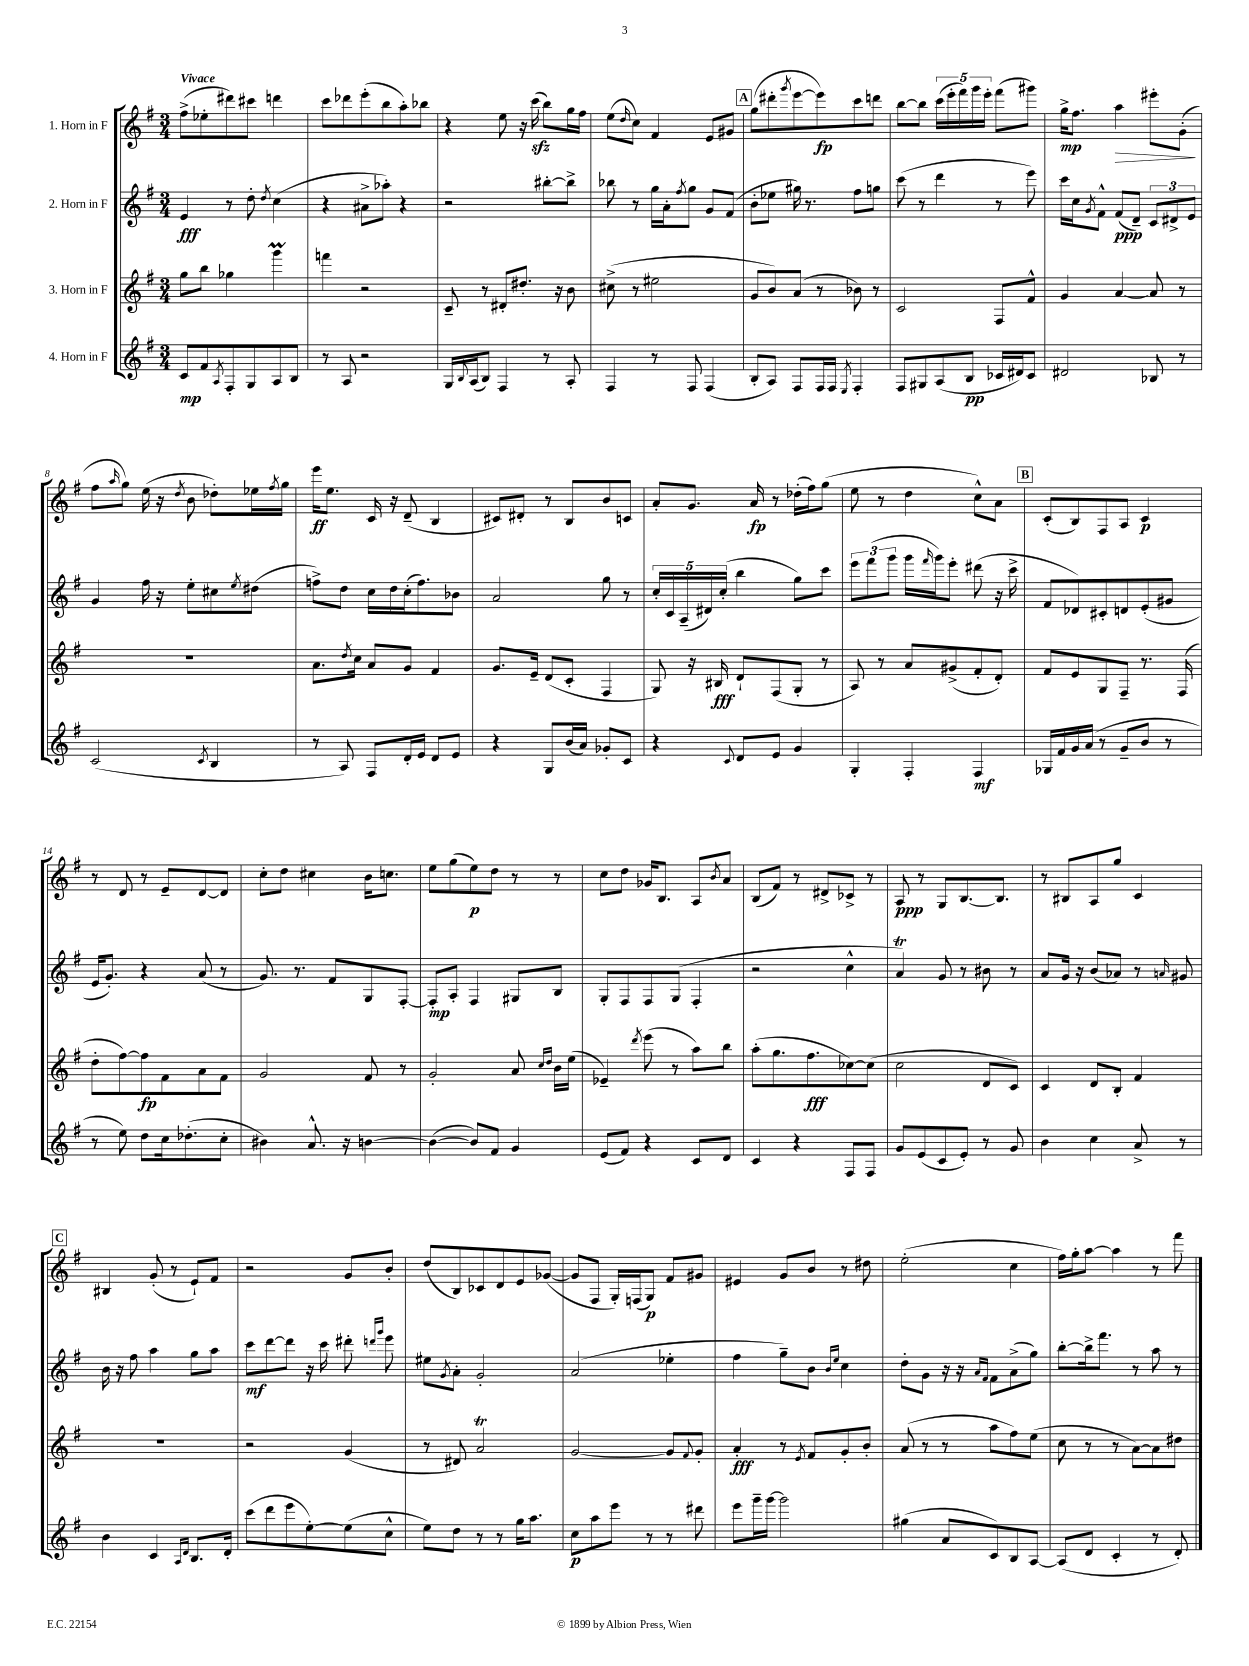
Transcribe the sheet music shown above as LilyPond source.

<<
\new StaffGroup <<
\new Staff = "s0" \with { instrumentName = "1. Horn in F" } {
    \clef treble \key g \major \numericTimeSignature \time 3/4 \tempo "Vivace"
    fis''8->( ees''8-. dis'''8) cis'''8 d'''4 |
    c'''8 des'''8 e'''8-.( b''8 a''8-.) bes''8 |
    r4 e''8 r16 c'''16\sfz( b''8) g''16 fis''16 |
    e''8( \grace { d''16 } c''8) fis'4 e'8 gis'8 |
    \mark \markup { \box "A" } g''8( dis'''8-. \acciaccatura { g'''8 } e'''8~ e'''8\fp) c'''8 d'''8 |
    b''8~ b''8 \tuplet 5/4 { c'''16( e'''16-. fis'''16) g'''16 e'''16-. } fis'''8( gis'''8) |
    g''16->\mp fis''8. a''4\> eis'''8-. g'8-.\!( |
    fis''8 \grace { a''16 } g''8) e''16( r16 \acciaccatura { d''8 } b'8 des''8-.) ees''16 \acciaccatura { fis''8 } g''16 |
    e'''16\ff e''8. c'16 r16 d'8--( b4 |
    cis'8) dis'8-. r8 b8 b'8 c'8 |
    a'8-. g'8. a'16\fp r8 des''16-.( fis''16) g''8( |
    e''8 r8 d''4 c''8-^) a'8 |
    \mark \markup { \box "B" } c'8-.( b8) fis8 a8 c'4\p |
    r8 d'8 r8 e'8-- d'8~ d'8 |
    c''8-. d''8 cis''4 b'16 c''8. |
    e''8 g''8( e''8\p) d''8 r8 r8 |
    c''8 d''8 ges'16 b8. a8 \acciaccatura { b'8 } a'8 |
    b8( fis'8) r8 dis'8-> ces'8-> r8 |
    a8\ppp r8 g8 b8.~ b8. |
    r8 bis8 a8 g''8 c'4 |
    \mark \markup { \box "C" } bis4 g'8-.( r8 e'8-!) fis'8 |
    r2 g'8 b'8-. |
    d''8( b8) ces'8 d'8 e'8 ges'8~( |
    ges'8 fis8 g16-.) f16( g8\p) fis'8 gis'8 |
    eis'4 g'8 b'8 r8 dis''8 |
    e''2-.( c''4 |
    fis''16) g''16-. a''8~ a''4 r8 fis'''8 \bar "|." |
}
\new Staff = "s1" \with { instrumentName = "2. Horn in F" } {
    \clef treble \key g \major \numericTimeSignature \time 3/4
    e'4\fff r8 d''8-. \acciaccatura { d''8 } c''4( |
    r4 ais'8-> aes''8-.) r4 |
    r2 bis''8~-. bis''8-> |
    bes''8 r8 g''16 a'16-. \acciaccatura { fis''8 } g''8 g'8 fis'8( |
    \mark \markup { \box "A" } b'8-. ees''8 gis''16) r8. fis''8 g''8 |
    c'''8( r8 d'''4 r8 e'''8) |
    c'''16 c''16 \acciaccatura { g'8 } fis'8-^ fis'8\ppp( d'8--) \tuplet 3/2 { c'8 dis'8-> e'8 } |
    g'4 fis''16 r16 e''8-. cis''8 \acciaccatura { e''8 } dis''8( |
    f''8->) d''8 c''16 d''16 c''16-.( f''8.) bes'8 |
    a'2 g''8 r8 |
    \tuplet 5/4 { c''16-. c'16 a16--( dis'16) c''16-.( } b''4 g''8) c'''8 |
    \tuplet 3/2 { e'''8 fis'''8( g'''8 } g'''16 \grace { fis'''16 } g'''16) e'''8-. dis'''8( r16 c'''16-> |
    \mark \markup { \box "B" } fis'8 des'8) cis'8-. d'8 e'8-.( gis'8 |
    e'16 g'8.-.) r4 a'8( r8 |
    g'8.) r8. fis'8 g8 fis8~-. |
    fis8-.\mp a8-. fis4 gis8 b8 |
    g8-. fis8 fis8 g8( fis4-. |
    r2 c''4-^ |
    a'4\trill) g'8 r8 bis'8 r8 |
    a'8 g'16 r16 b'8( aes'8) r8 \grace { a'16 } gis'8 |
    \mark \markup { \box "C" } b'16 r16 fis''8 a''4 g''8 a''8 |
    c'''8\mf d'''8~ d'''8 r16 c'''16 dis'''8-. \grace { d'''16 g'''16 } e'''8 |
    eis''8 \acciaccatura { g'8 } a'8-. g'2-. |
    a'2( ees''4-. |
    fis''4 g''8--) b'8 \grace { b'16 e''16 } c''4 |
    d''8-. g'8 r16 r16 \grace { a'16 fis'16 } fis'8 a'8->( g''8) |
    b''8~-. b''16-> fis'''8. r8 a''8 r8 \bar "|." |
}
\new Staff = "s2" \with { instrumentName = "3. Horn in F" } {
    \clef treble \key g \major \numericTimeSignature \time 3/4
    g''8 b''8 ges''4 g'''4\prall |
    f'''4 r2 |
    c'8-- r8 dis'8-. dis''8.-. r16 b'8 |
    cis''8->( r8 eis''2 |
    \mark \markup { \box "A" } g'8 b'8) a'8( r8 bes'8) r8 |
    c'2 fis8 fis'8-^ |
    g'4 a'4~ a'8 r8 |
    r2. |
    a'8. \acciaccatura { d''8 } c''16 a'8 g'8 fis'4 |
    g'8. e'16-- d'8( c'8-. fis4 |
    g8) r16 bis16\fff d'8-! fis8( g8-. r8 |
    a8) r8 a'8 gis'8->( fis'8-. d'8-.) |
    \mark \markup { \box "B" } fis'8 e'8 g8 fis8-- r8. fis16( |
    d''8-. fis''8~) fis''8\fp fis'8 a'8 fis'8 |
    g'2 fis'8 r8 |
    g'2-. a'8 \grace { c''16 d''16 } b'16 e''16( |
    ees'4--) \acciaccatura { d'''8 } e'''8( r8 a''8) b''8 |
    a''8-.( g''8. fis''8.\fff ces''8~) ces''8( |
    c''2 d'8 c'8) |
    c'4 d'8 b8-. fis'4 |
    \mark \markup { \box "C" } R2. |
    r2 g'4( |
    r8 dis'8) a'2\trill |
    g'2~ g'8 \appoggiatura { fis'8 } g'8-. |
    a'4-.\fff r8 \acciaccatura { e'8 } fis'8 g'8-. b'8-. |
    a'8( r8 r8 a''8 fis''8) e''8( |
    c''8 r8 r8 a'8~) a'8 dis''8 \bar "|." |
}
\new Staff = "s3" \with { instrumentName = "4. Horn in F" } {
    \clef treble \key g \major \numericTimeSignature \time 3/4
    c'8\mp fis'8 \acciaccatura { a8 } fis8-. g8 a8 b8 |
    r8 a8 r2 |
    g16 \appoggiatura { b8 } a16( b8) fis4 r8 a8-. |
    fis4 r8 fis8 fis4( |
    \mark \markup { \box "A" } b8-. a8) fis8 fis16 fis16 \acciaccatura { e8 } fis4-. |
    fis8 gis8 a8( b8\pp ces'16 dis'16) ces'8 |
    dis'2 bes8 r8 |
    c'2( \acciaccatura { c'8 } b4 |
    r8 a8) fis8 d'16-. e'16 d'8 e'8 |
    r4 g8 b'16( a'16) ges'8-. c'8 |
    r4 \appoggiatura { c'8 } d'8 e'8 g'4 |
    g4-. fis4-. fis4\mf |
    \mark \markup { \box "B" } ges16 fis'16 g'16 a'16( r8 g'8-- b'8 r8 |
    r8 e''8) d''8 c''16 des''8.-.( c''8-. |
    bis'4) a'8.-^ r16 b'4~ |
    b'4~( b'8) fis'8 g'4 |
    e'8( fis'8) r4 c'8 d'8 |
    c'4 r4 fis8 fis8 |
    g'8 e'8( c'8 e'8-.) r8 g'8 |
    b'4 c''4 a'8-> r8 |
    \mark \markup { \box "C" } b'4 c'4 \grace { a16 d'16 } b8. d'16-. |
    c'''8( d'''8 e'''8 e''8~-.) e''8( c''8-^ |
    e''8) d''8 r8 r8 g''16 a''8. |
    c''8\p a''8 e'''8 r8 r8 dis'''8 |
    e'''8 g'''16-- g'''16~ g'''2 |
    gis''4( a'8 c'8) b8 a8~ |
    a8( d'8 c'4-. r8 d'8-.) \bar "|." |
}
>>
>>
